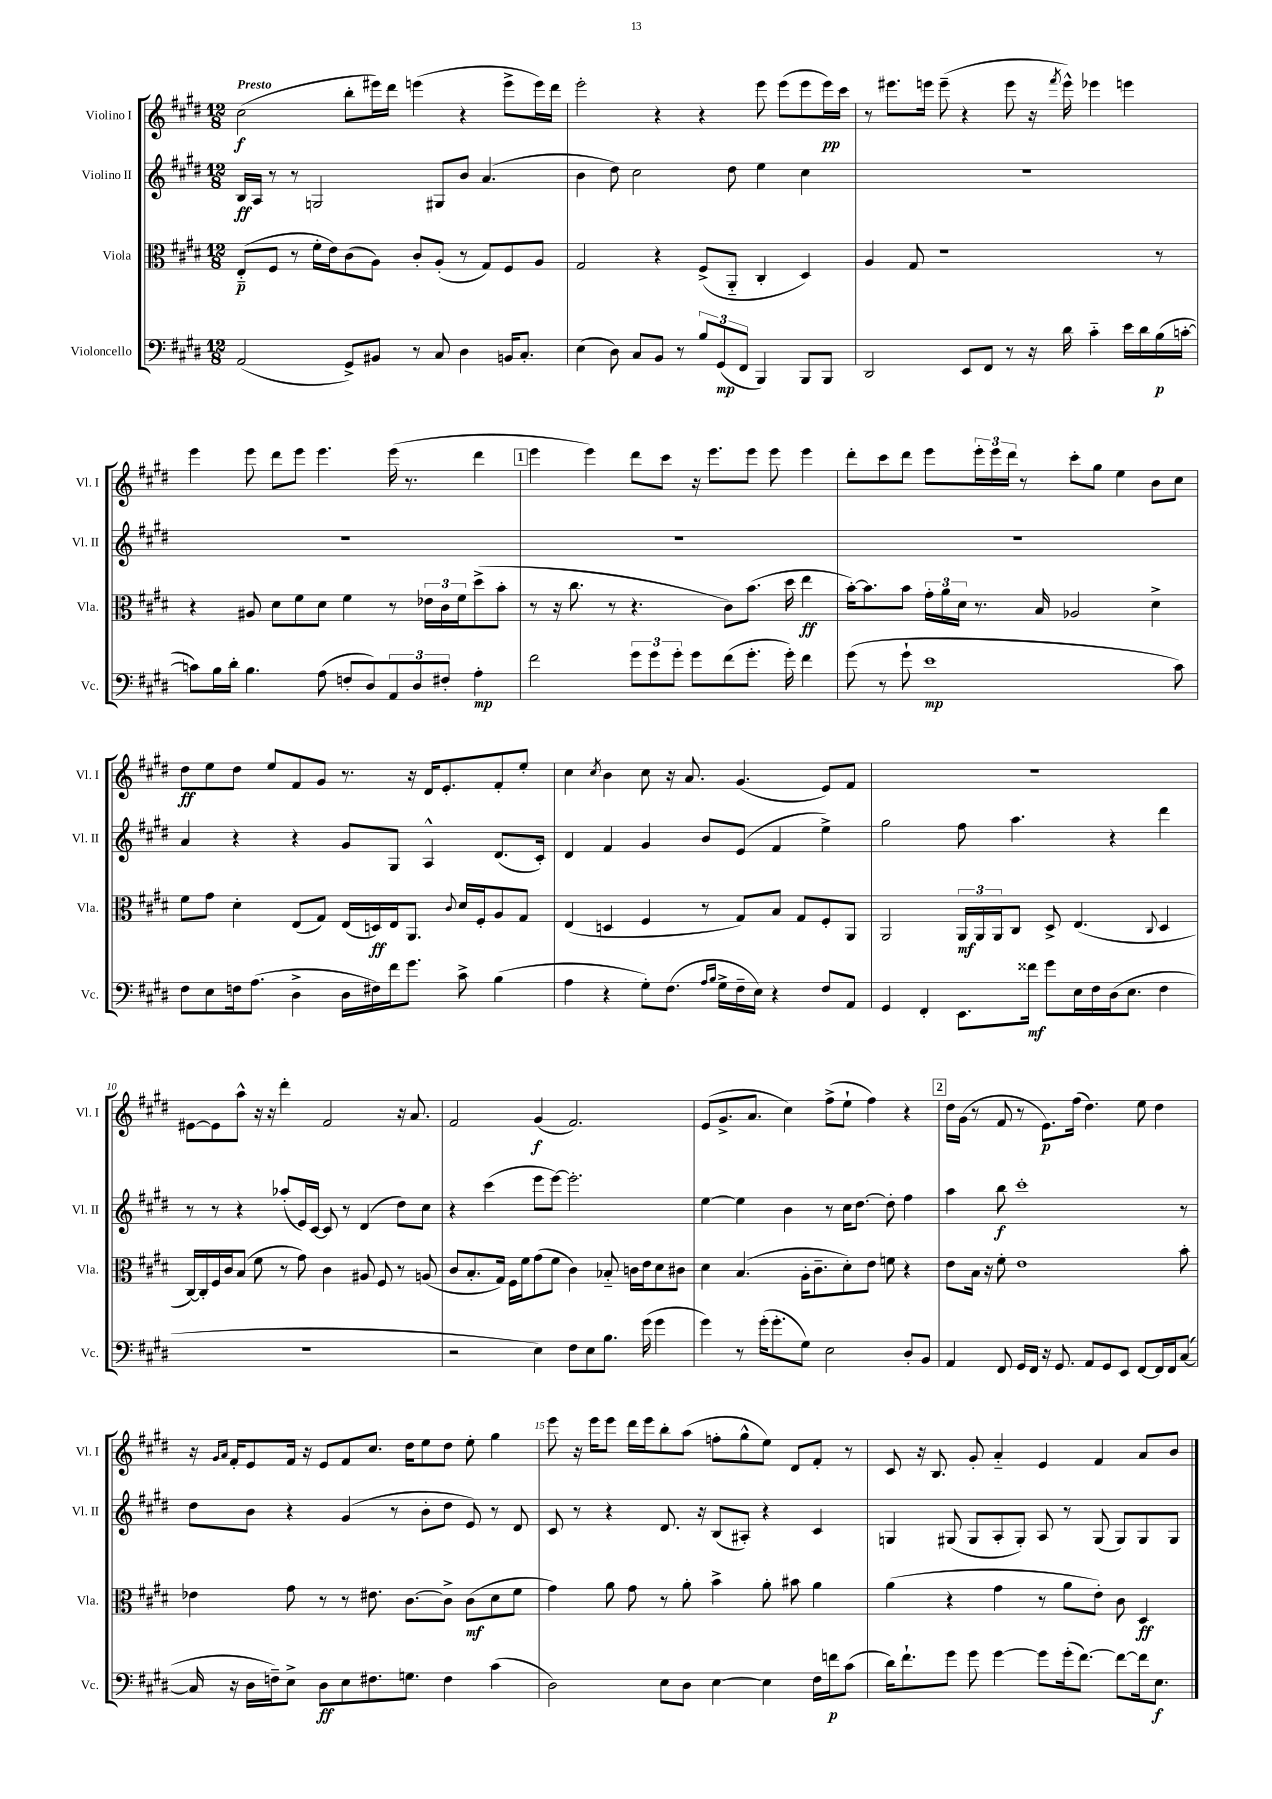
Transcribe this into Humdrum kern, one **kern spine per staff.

**kern	**kern	**kern	**kern
*staff4	*staff3	*staff2	*staff1
*clefF4	*clefC3	*clefG2	*clefG2
*k[f#c#g#d#]	*k[f#c#g#d#]	*k[f#c#g#d#]	*k[f#c#g#d#]
*M12/8	*M12/8	*M12/8	*M12/8
(2AA	(8E'~	16B	(2cc#
.	.	16A	.
.	8F#	8r	.
.	8r	8r	.
.	16f#'	2G	.
.	16e)	.	.
8GG#^)	(8c#	.	8bb'
8BB#	8A)	.	16eee#)
.	.	.	16ddd#
8r	8c#'	.	(4eee
8C#	(8A'	8G#	.
4D#	8r	8b	4r
.	8G#)	(4.a	.
16BB	8F#	.	8eee^
8.C#'	.	.	.
.	8A	.	16eee)
.	.	.	16ddd#
=	=	=	=
(4E	2G#	4b	2eee'
8D#)	.	8dd#)	.
8C#	.	2cc#	.
8BB	4r	.	4r
8r	.	.	.
12B	(8F#^	.	4r
(12GG#	.	.	.
.	8AA'~	8dd#	.
12FF#	.	.	.
4BBB)	4C#'	4ee	8eee
.	.	.	(8eee
8BBB	4D#)	4cc#	8eee
8BBB	.	.	16eee)
.	.	.	16ccc#
=	=	=	=
2DD#	4A	1.r	8r
.	.	.	8.eee#
.	8G#	.	.
.	.	.	16eee
.	1r	.	(8eee~
8EE	.	.	4r
8FF#	.	.	.
8r	.	.	8eee
16r	.	.	16r
.	.	.	8qfff#
16d#	.	.	16eee^^)
4c#'~	.	.	4eee-
16e	.	.	4eee
16d#	.	.	.
(16B	8r	.	.
[16c'	.	.	.
=	=	=	=
8c])	4r	1.r	4eee
16B	.	.	.
16d#'	.	.	.
4.B	8A#	.	8eee
.	8d#	.	8ddd#
.	8f#	.	8eee
(8A	8d#	.	4.eee
8F'	4f#	.	.
8D#)	.	.	.
12AA	8r	.	(16eee
.	.	.	8.r
12D#	.	.	.
.	24e-	.	.
12F#'	24c#	.	.
.	24f#	.	.
4A'	(8dd#^	.	4ddd#
.	8b'	.	.
=	=	=	=
2f#	8r	1.r	4eee
.	16r	.	.
.	8.cc#	.	.
.	.	.	4eee)
.	8r	.	.
12g#	4.r	.	8ddd#
12g#	.	.	.
.	.	.	8ccc#
12g#'	.	.	.
8g#	.	.	16r
.	.	.	8.eee
(8f#	8c#)	.	.
8.g#'	(8.b	.	8eee
.	.	.	8eee
16g#')	16dd#	.	.
4f#	4ee	.	4eee
=	=	=	=
(8g#	[16b')	1.r	8ddd#'
.	8.b]	.	.
8r	.	.	8ccc#
8g#`	8b	.	8ddd#
1e	24g#'	.	8eee
.	24a	.	.
.	24d#	.	.
.	8.r	.	24eee'
.	.	.	24eee
.	.	.	24ddd#
.	.	.	8r
.	16B	.	.
.	2A-	.	8ccc#'
.	.	.	8gg#
.	.	.	4ee
.	4d#^	.	8b
8c#)	.	.	8cc#
=	=	=	=
8F#	8f#	4a	8dd#
8E	8g#	.	8ee
16F	4d#'	4r	8dd#
(8.A	.	.	.
.	.	.	8ee
4D#^	(8E	4r	8f#
.	8G#)	.	8g#
16D#	(16E	8g#	8.r
16F#)	16D)	.	.
16f#	16E	8G#	.
8.g#	8.AA	.	16r
.	.	4A^^	16d#
.	.	.	8.e'
.	8qqc#	.	.
8c#^	16d#	.	.
.	16F#'	.	.
(4B	8A	(8.d#	8f#'
.	8G#	.	8ee'
.	.	16c#')	.
=	=	=	=
4A	(4E	4d#	4cc#
.	.	.	8qcc#
4r	4D	4f#	4b
8G#')	4F#	4g#	8cc#
(8.F#	.	.	16r
.	.	.	8.a
.	8r	8b	.
16qqA	.	.	.
16qqB	.	.	.
16G#^	.	.	.
16F#~	8G#)	(8e	(4.g#
16E)	.	.	.
4r	8B	4f#	.
.	8G#	.	.
8F#	8F#'	4ee^)	8e)
8AA	8AA	.	8f#
=	=	=	=
4GG#	2AA	2gg#	1.r
4FF#'	.	.	.
8.EE	24AA	8ff#	.
.	24AA	.	.
.	24AA	.	.
.	8C#	4.aa	.
16f##	.	.	.
8g#	8D#^	.	.
16E	(4.E	.	.
16F#	.	.	.
(16D#	.	4r	.
8.E	.	.	.
.	8qqC#	.	.
4F#	4D#	4ddd#	.
=	=	=	=
1.r	[16C#)	8r	[8e#
.	16C#']	.	.
.	16F#	8r	8e#]
.	16c#	.	.
.	(8B	4r	8aa^^
.	8f#	.	16r
.	.	.	16r
.	8r	(8aa-'	4ddd#'
.	8g#)	16e)	.
.	.	[16c#	.
.	4c#	8c#]	2f#
.	.	8r	.
.	8A#	(4d#	.
.	8F#	.	.
.	8r	8dd#)	16r
.	.	.	8.a
.	(8A	8cc#	.
=	=	=	=
2r	8c#	4r	2f#
.	8.B'	.	.
.	.	(4ccc#	.
.	16G#)	.	.
.	16F#	.	.
.	16f#	.	.
4E)	(8g#	8eee	(4g#
.	8f#	[8eee)	.
8F#	4c#)	2.eee']	2.f#)
8E	.	.	.
8.B	8B-'~	.	.
.	16c	.	.
(16g#	16e	.	.
4g#	8d#	.	.
.	8c#	.	.
=	=	=	=
4g#)	4d#	[4ee	(8e
.	.	.	8.g#^
8r	(4.B	4ee]	.
.	.	.	8.a
(16g#'	.	.	.
8.g#'	.	.	.
.	.	4b	4cc#)
8G#)	16A'	.	.
.	8.c#~	.	.
2E	.	8r	(8ff#^
.	8d#')	16cc#	8ee`
.	.	[8.dd#	.
.	8e	.	4ff#)
.	8f	8dd#']	.
8D#'	4r	4ff#	4r
8BB	.	.	.
=	=	=	=
4AA	8e	4aa	16dd#
.	.	.	(16g#
.	16B	.	8r
.	16r	.	.
8FF#	8f#'	8bb	8f#
16GG#	1e	1ccc#'	8r
16FF#	.	.	.
16r	.	.	8.e)
8.GG#	.	.	.
.	.	.	(16ff#
8AA	.	.	4.dd#)
8GG#	.	.	.
8EE	.	.	.
[8FF#	.	.	8ee
16FF#]	.	.	4dd#
16FF#	.	.	.
([8C#	8b'	8r	.
=	=	=	=
16C#]	4e-	8dd#	16r
.	.	.	16qqg#
.	.	.	16qqa
16r	.	.	16f#'
16D#	.	8b	8e
16F~)	.	.	.
8E^	8g#	4r	16f#
.	.	.	16r
8D#	8r	.	8e
8E	8r	(4g#	8f#
8.F#	8.e#	.	8.cc#
.	.	8r	.
8.G	[8.c#	.	16dd#
.	.	8b'	8ee
4F#	8c#^]	8dd#	8dd#
.	(8c#	8e)	8ee'
(4c#	8d#	8r	4gg#
.	8f#	8d#	.
=	=	=	=
2D#)	4g#)	8c#	8eee
.	.	8r	16r
.	.	.	16eee
.	8a	4r	8eee
.	8g#	.	16ddd#
.	.	.	16eee
8E	8r	8.d#	8bb'
8D#	8a'	.	(8aa
.	.	16r	.
[4E	4b^	(8B	8ff'
.	.	8A#')	8gg#^^
4E]	8a'	4r	8ee)
.	8b#	.	8d#
16F#	4a	4c#	8f#'
16f	.	.	.
(8c#	.	.	8r
=	=	=	=
16d#)	(4a	4G	8c#
8.f#`	.	.	.
.	.	.	16r
.	.	.	8.B
8g#	4r	(8G#	.
8g#	.	8G#	8g#'
[4g#	4g#	8A'	4a'~
.	.	8G#')	.
8g#]	8r	8A	4e
(16g#'	8a	8r	.
[8.f#)	.	.	.
.	8e')	(8G#	4f#
8f#_	8c#	8G#)	.
16f#]	4D#	8G#	8a
8.E	.	.	.
.	.	8G#	8b
==	==	==	==
*-	*-	*-	*-
